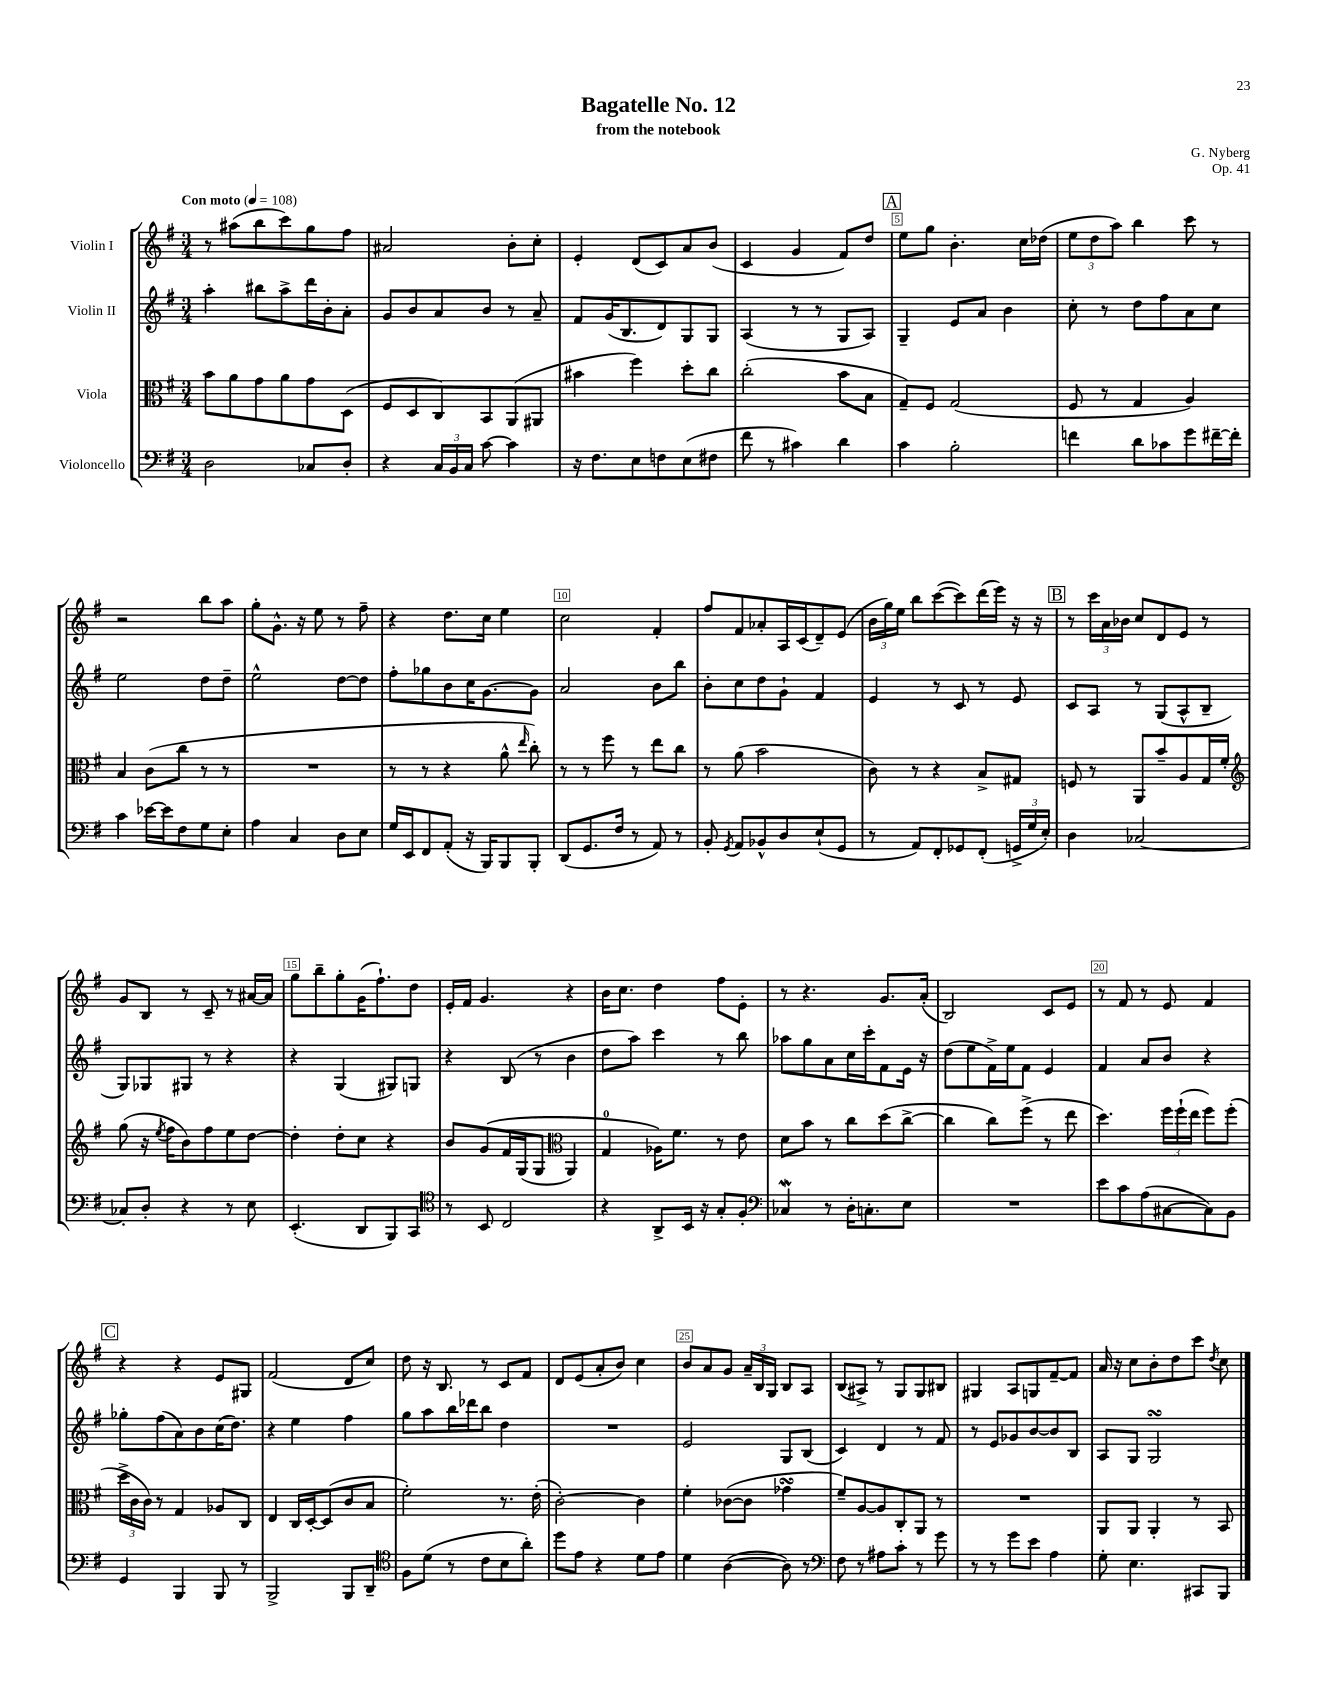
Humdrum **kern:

**kern	**kern	**kern	**kern
*staff4	*staff3	*staff2	*staff1
*clefF4	*clefC3	*clefG2	*clefG2
*k[f#]	*k[f#]	*k[f#]	*k[f#]
*M3/4	*M3/4	*M3/4	*M3/4
*MM108	*MM108	*MM108	*MM108
2D	8b	4aa'	8r
.	8a	.	(8aa#
.	8g	8bb#	8bb
.	8a	8aa^	8ccc)
8C-	8g	16ddd	8gg
.	.	16b'	.
8D'	(8D	8a'	8ff#
=	=	=	=
4r	8F#	8g	2a#
.	8D	8b	.
24C	8C)	8a	.
24BB	.	.	.
24C	.	.	.
[8c	8BB	8b	.
4c]	(8AA	8r	8b'
.	8AA#	8a~	8cc'
=	=	=	=
16r	4b#	8f#	4e'
8.F#	.	.	.
.	.	(16g	.
.	.	8.B	.
8E	4ff#)	.	(8d
8F	.	8d)	8c)
(8E	8dd'	8G	8a
8F#	8cc	8G	(8b
=	=	=	=
8f#	(2cc'	(4A	4c
8r	.	.	.
4c#)	.	8r	4g
.	.	8r	.
4d	8b	8G	8f#)
.	8B	8A)	8dd
=	=	=	=
4c	8G~)	4G~	8ee
.	8F#	.	8gg
2B'	(2G	8e	4.b'
.	.	8a	.
.	.	4b	.
.	.	.	16cc
.	.	.	(16dd-
=	=	=	=
4f	8F#	8cc'	12ee
.	.	.	12dd
.	8r	8r	.
.	.	.	12aa)
8d	4G	8dd	4bb
8c-	.	8ff#	.
8g	4A)	8a	8ccc
[16f#~	.	8cc	8r
16f#']	.	.	.
=	=	=	=
4c	4B	2ee	2r
[16e-	(8c	.	.
16e-]	.	.	.
8F#	8cc	.	.
8G	8r	8dd	8bb
8E'	8r	8dd~	8aa
=	=	=	=
4A	2.r	2ee^^	8gg'
.	.	.	8.g^^
4C	.	.	.
.	.	.	16r
.	.	.	8ee
8D	.	[8dd	8r
8E	.	8dd]	8ff#~
=	=	=	=
16G	8r	8ff#'	4r
16EE	.	.	.
8FF#	8r	8gg-	.
(8AA'	4r	8b	8.dd
16r	.	16cc	.
16BBB)	.	[8.g	16cc
8BBB	8a^^	.	4ee
.	16qqee	.	.
8BBB'	8cc')	8g]	.
=	=	=	=
(8DD	8r	2a	2cc
8.GG	8r	.	.
.	8ff#	.	.
16F#	.	.	.
8r	8r	.	.
8AA)	8ee	8b	4f#'
8r	8cc	8bb	.
=	=	=	=
8BB'	8r	8b'	8ff#
8qGG	.	.	.
8AA	(8a	8cc	8f#
8BB-^^	2b	8dd	8a-'
8D	.	8g`	16A
.	.	.	(16c
(8E`	.	4f#	8d~)
8GG	.	.	(8e
=	=	=	=
8r	8c)	4e	24b
.	.	.	24gg)
.	.	.	24ee
8AA)	8r	.	8bb
8FF#'	4r	8r	([8ccc
8GG-	.	8c	8ccc])
(8FF#'	8B^	8r	(16ddd
.	.	.	16eee)
24GG^	8G#	8e	16r
24G	.	.	.
.	.	.	16r
24E')	.	.	.
=	=	=	=
4D	8F	8c	8r
.	8r	8A	24ccc
.	.	.	24a
.	.	.	24b-
[2C-	8AA	8r	8cc
.	8b~	(8G	8d
.	8A	8A^^	8e
.	16G	8B~	8r
.	16f#'	.	.
=	=	=	=
*	*clefG2	*	*
8C-']	(8gg	8G)	8g
8D'	16r	8G-	8B
.	8qee	.	.
.	16ff#	.	.
4r	8b)	8G#	8r
.	8ff#	8r	8c~
8r	8ee	4r	8r
8E	[8dd	.	[16a#
.	.	.	16a#]
=	=	=	=
(4.EE'	4dd']	4r	8gg
.	.	.	8bb~
.	8dd'	(4G	8gg'
8DD	8cc	.	(16g
.	.	.	8.ff#`)
8BBB)	4r	8G#)	.
8CC	.	8G	8dd
=	=	=	=
*clefC4	*	*	*
8r	8b	4r	16e'
.	.	.	16f#
8BB	&(8g	.	4.g
2C	16f#	(8B	.
.	(16G	.	.
.	8G	8r	.
*	*clefC3	*	*
.	4AA)	4b	4r
=	=	=	=
4r	4G	8dd	16b
.	.	.	8.cc
.	.	8aa)	.
8AA^	16A-&)	4ccc	4dd
.	8.f#	.	.
16BB	.	.	.
16r	.	.	.
8G'	8r	8r	8ff#
8F#'	8e	8bb	8e'
=	=	=	=
*clefF4	*	*	*
4C-	8d	8aa-	8r
.	8b	8gg	4.r
8r	8r	8a	.
16D'	8cc	16cc	.
8.C'	.	16ccc'	.
.	(8dd	8f#	8.g
8E	[8cc^	16e	.
.	.	16r	(16a'
=	=	=	=
2.r	4cc]	(8dd	2B)
.	.	8ee	.
.	8cc)	16f#^)	.
.	.	16ee	.
.	(8ff#^	8f#	.
.	8r	4e	8c
.	8ee	.	8e
=	=	=	=
8e	4.dd)	4f#	8r
8c	.	.	8f#
(8A	.	8a	8r
[8C#	24ff#	8b	8e
.	(24ff#`	.	.
.	24ee	.	.
8C#])	8ff#)	4r	4f#
8BB	(8ff#'	.	.
=	=	=	=
4GG	24dd^	8gg-'	4r
.	24c	.	.
.	24c)	.	.
.	8r	(8ff#	.
4BBB	4G	8a)	4r
.	.	8b	.
8BBB	8A-	(16cc	8e
.	.	8.dd)	.
8r	8C	.	8G#
=	=	=	=
2BBB^	4E	4r	(2f#
.	16C	4ee	.
.	[16D'	.	.
.	(8D]	.	.
8BBB	8c	4ff#	8d
8DD~	8B	.	8cc)
=	=	=	=
*clefC4	*	*	*
8F#	2f#')	8gg	8dd
(8d	.	8aa	16r
.	.	.	8.B
8r	.	16bb	.
.	.	16ddd-	.
8c	.	8bb	8r
8B	8.r	4dd	8c
8a')	.	.	8f#
.	(16e'	.	.
=	=	=	=
8dd	[2c')	2.r	8d
8e	.	.	(8e
4r	.	.	8a'
.	.	.	8b)
8d	4c]	.	4cc
8e	.	.	.
=	=	=	=
4d	4f#'	2e	8b
.	.	.	8a
([4A	([8c-	.	8g
.	8c-]	.	24a~
.	.	.	24B
.	.	.	24G
8A])	4g-	8G	8B
8r	.	(8B	8A
=	=	=	=
*clefF4	*	*	*
8F#	8f#~)	4c)	(8B
8r	[8A	.	8A#^)
8A#	8A]	4d	8r
8c'	8C'	.	8G
8r	8AA	8r	8G
8g	8r	8f#	8B#
=	=	=	=
8r	2.r	8r	4G#
8r	.	8e	.
8g	.	8g-	8A
8e	.	[8b	8G
4A	.	8b]	[8f#~
.	.	8B	8f#]
=	=	=	=
8G'	8AA	8A	16a
.	.	.	16r
4.E	8AA	8G	8cc
.	4AA'	2G	8b'
.	.	.	8dd
8CC#	8r	.	8ccc
.	.	.	8qdd
8BBB	8BB	.	8cc
==	==	==	==
*-	*-	*-	*-
